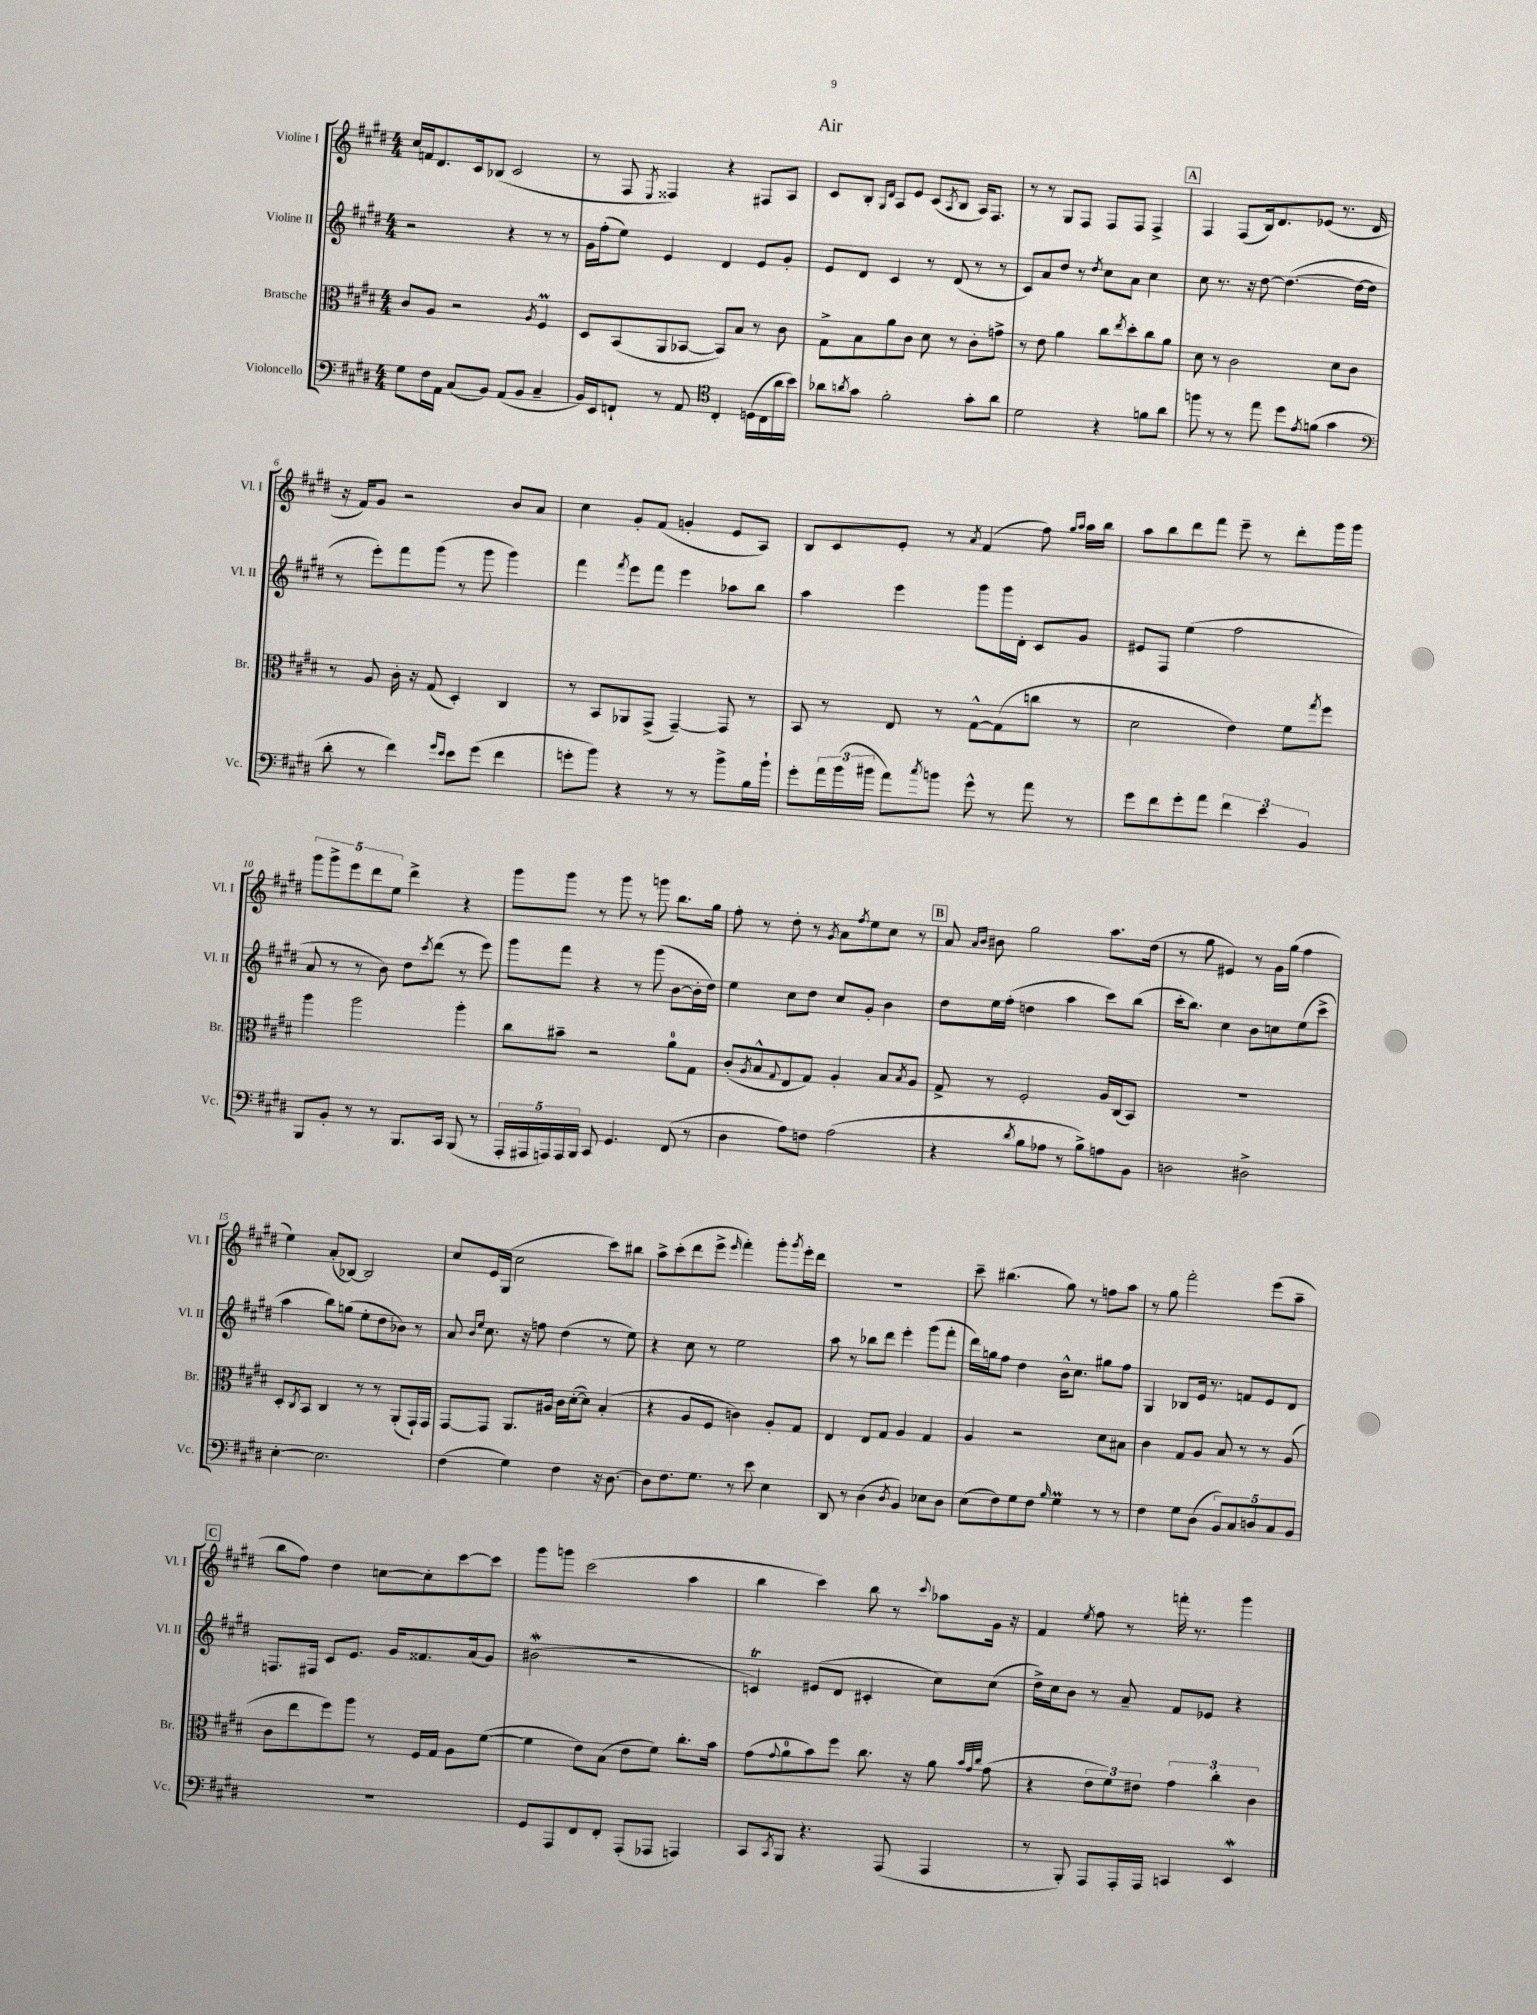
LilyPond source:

\header { title = "Air" }
<<
\new StaffGroup <<
\new Staff = "s0" \with { instrumentName = "Violine I" shortInstrumentName = "Vl. I" } {
    \clef treble \key e \major \numericTimeSignature \time 4/4
    cis''16 f'16 dis'8. cis'16 bes8( cis'2 |
    r8 fis8 \acciaccatura { e8 } fisis4) r4 fis8 a8 |
    cis'8 b8-. \grace { gis16 dis'16 } a8 e'8 cis'8( \acciaccatura { a8 } b8 a16) fis8. |
    r8 r8 gis8 fis8 fis8 fis8 fis4-> |
    \mark \markup { \box "A" } fis4 fis8( b16) dis'8. ees'8( r8. dis'16 |
    r16 fis'16) gis'8 r2 b'8 a'8 |
    cis''4 gis'8-. fis'8( g'4-. e'8 a8) |
    b8 cis'8 e'8-. r8 \acciaccatura { a'8 } fis'4( fis''8) \grace { gis''16 a''16 } a''16 b''16 |
    a''8 b''8 dis'''8 fis'''8 e'''8-- r8 dis'''8-. gis'''16 gis'''16 |
    \tuplet 5/4 { gis'''8 gis'''8-> e'''8 dis'''8 e''8 } dis'''4-> r4 |
    gis'''8 gis'''8 r8 gis'''8 r8 g'''8 b''8. gis''16 |
    fis''8-. r8 dis''8-. r8 \acciaccatura { gis'8 } a'8 \acciaccatura { fis''8 } e''8 cis''8 r8 |
    \mark \markup { \box "B" } a'8 \grace { a'16 b'16 } bis'8 gis''2 a''8. dis''16( |
    r8 gis''8 eis'4) r8 gis'16 gis''16( fis''4 |
    e''4) a'8-.( bes8~) bes2 |
    cis''8 e'16 gis16( cis''2 cis'''8) bis''8 |
    a''8-> cis'''8-.( dis'''8 e'''8-> \grace { e'''16 } fis'''4-.) gis'''8-. \acciaccatura { gis'''8 } e'''16-. dis'''16 |
    R1 |
    cis'''8-- bis''4.( gis''8) r8 f''8 a''8 |
    r8 gis''8 fis'''2-. e'''8( a''8-- |
    \mark \markup { \box "C" } b''8 fis''8) dis''4 c''8~ c''8-. cis'''8~ cis'''8 |
    gis'''8 g'''8 cis'''2( a''4 |
    b''4 cis'''4) b''8 r8 \appoggiatura { cis'''8 } aes''8 gis'16 r16 |
    fis'4 \acciaccatura { e''8 } fis''8 r8 f'''16-. r8. gis'''4 \bar "|." |
}
\new Staff = "s1" \with { instrumentName = "Violine II" shortInstrumentName = "Vl. II" } {
    \clef treble \key e \major \numericTimeSignature \time 4/4
    r2 r4 r8 r8 |
    gis'16 fis''16-.( e''8) e'4 dis'4 e'8 gis'8-. |
    e'8 dis'8 cis'4 r8 dis'8( r8 r8 |
    cis'8) a'8 dis''8 r8 \acciaccatura { dis''8 } cis''8 a'8 cis''4 |
    \mark \markup { \box "A" } cis''8 r8. r16 dis''8~ dis''4.~( dis''16~ dis''16 |
    r8 e'''8-.) fis'''8 gis'''8( r8 gis'''8 gis'''4) |
    fis'''4 \acciaccatura { fis'''8 } e'''8 fis'''8 e'''4 aes''8 b''8 |
    a''4 e'''4 gis'''8 gis'''16 dis'16-. cis'8 gis'8 |
    eis'8 fis8 e''4( fis''2 |
    a'8 r8 r8 b'8) dis''8 \acciaccatura { cis'''8 } dis'''8( r8 e'''8) |
    gis'''8 fis'''8 r4 r8 gis'''8( b'8~ b'16-. dis''16) |
    e''4 cis''8 dis''8 cis''8 gis'8-. b'4 |
    \mark \markup { \box "B" } dis''8 e''16 fis''16-.( d''4 a''4 cis'''8) b''8( |
    cis'''16-. b''8.) cis''4 b'8 c''8 e''8( cis'''8-> |
    a''4 b''8) g''8( e''8-. dis''8 bes'8) r8 |
    a'8 \grace { b'16 e''16 } cis''8. r16 f''8 dis''4( r8 e''8) |
    r4 cis''8 r8 e''2 |
    a''8 r8 bes''8 dis'''8 e'''4-. gis'''8( fis'''8-. |
    dis'''16) g''16 fis''8 dis''4 b'16-^ cis''8. gis''8 fis''8 |
    gis4 bes8 e'16 r8. f'8 e'8 dis'8 |
    \mark \markup { \box "C" } f8. fis16 cis'8 e'8. gis'16 fisis'8. a'16( gis'8) |
    bis'2\mordent( r2 |
    c'4\trill) eis'8( dis'8 cis'4-. cis''8) cis''8( |
    dis''16->) cis''16 b'8 r8 a'8-- fis'8 ees'8 r4 \bar "|." |
}
\new Staff = "s2" \with { instrumentName = "Bratsche" shortInstrumentName = "Br." } {
    \clef alto \key e \major \numericTimeSignature \time 4/4
    cis'8 a8 r2 \acciaccatura { a8 } fis4\prall |
    dis8 b,8( a,8 bes,8~ bes,8) b8 r8 cis'8 |
    gis8-> b8 a'8 cis'8 dis'8 r8 cis'8-. g'8-> |
    r8 e'8 a'4 cis''8 \acciaccatura { e''8 } dis''8-. cis''8 a'8 |
    \mark \markup { \box "A" } dis'8 r8 cis'2 dis'8 cis'8 |
    r8 a8 cis'16-. r16 gis8( dis4-.) cis4 |
    r8 b,8 aes,8 gis,8->( gis,4~--) gis,8 r8 |
    b,8 r8 e8 r8 gis8~-^ gis8( c''8 r8 |
    dis'2 e'4) fis'8 \acciaccatura { gis''8 } fis''8 |
    a''4 a''2 a''4-. |
    cis''8 bis'8-- r2 a'8-0 gis8 |
    cis'8-.( \acciaccatura { a8 } b8-^ \appoggiatura { gis8 } e8 gis8) a4-. b8 \acciaccatura { b8 } a8 |
    \mark \markup { \box "B" } gis8-> r8 fis2-. a16 cis16( b,8) |
    R1 |
    dis8-. \acciaccatura { cis8 } b,8 cis4 r8 r8 a,8-.( gis,16-!) gis,16 |
    gis,8~ gis,8 a,8. ais16 cis'16 dis'16~-.( dis'8) b4-.( |
    r4 a8 fis8 c'4) a8-. gis8 |
    e4 e8 gis8 a4 gis4 |
    a4 r2 dis'8 bis8 |
    cis'4 gis8 a8 b8 r8 r8 a8( |
    \mark \markup { \box "C" } cis'8 e''8 fis''8) a''8 r8 fis16 gis16 a8 fis'8~( |
    fis'4 e'8) b8( e'8 fis'8) cis''8.-. b'16 |
    gis'8( \appoggiatura { gis'8 } a'8-0 b'8) fis''8 cis''8. r16 a'8 \grace { b'32 gis'32 cis''32 } gis'8( |
    r4 \tuplet 3/2 { e'8 fis'8) eis'8 } \tuplet 3/2 { gis'4 cis''4-. cis'4 } \bar "|." |
}
\new Staff = "s3" \with { instrumentName = "Violoncello" shortInstrumentName = "Vc." } {
    \clef bass \key e \major \numericTimeSignature \time 4/4
    gis8 fis16 a,16 cis8( b,8) a,8( b,8 cis4-- |
    b,16) e,16 f,8-! r8 a,8 \clef tenor cis4-. d16( cis16 a'16 b'16) |
    aes'8 \acciaccatura { a'8 } gis'8 fis'2-. gis'8-. a'8 |
    dis'2 r4 f'8 a'8 |
    \mark \markup { \box "A" } f''8 r8 r8 e''8 dis''8 \acciaccatura { e'8 } f'8( gis'4 |
    \clef bass dis'8-. r8 fis'4) \grace { gis'16 e'16 } e'8 gis'8( fis'4 |
    g'8-. b'8) r4 r8 r8 b'8-> b16 b'16-! |
    gis'8-. \tuplet 3/2 { a'16 b'16( bis'16 } a'8) \acciaccatura { cis''8 } b'8 gis'8-^ r8 a'8 r8 |
    gis'8 fis'8 gis'8-. a'8 \tuplet 3/2 { fis'4 e'4 b,4 } |
    b,,8 b,8-. r8 r8 b,,8. cis,16 b,,8( r8 |
    \tuplet 5/4 { a,,16-. ais,,16 a,,16) a,,16 b,,16 } cis,8 gis,4. fis,8( r8 |
    dis4 a8) f8 a2( |
    \mark \markup { \box "B" } r4 \acciaccatura { dis'8 } b8 aes8 r8 b8->) a8 b,8 |
    d2 dis2-> |
    e4~-. e2. |
    fis4( gis4) fis4 r16 dis8.~ |
    dis8 fis8. gis8. r8 e'8 e4 |
    dis,8 r8 dis4( \acciaccatura { dis8 } b,4) ees8 dis8 |
    e8( fis8) gis8 fis8 \grace { b16 } gis4\prall r8 r8 |
    fis4 gis8 dis8( \tuplet 5/4 { b,8) cis8 d8 cis8 b,8 } |
    \mark \markup { \box "C" } R1 |
    gis,8 a,,8 fis,8 fis,8-. a,,8-.( aes,,8 a,,4) |
    cis,8 \acciaccatura { cis,8 } b,,8 r4. a,,8( a,,4 |
    r8 b,,8-.) a,,8 a,,16-. a,,16 c,4 e,4\mordent \bar "|." |
}
>>
>>
